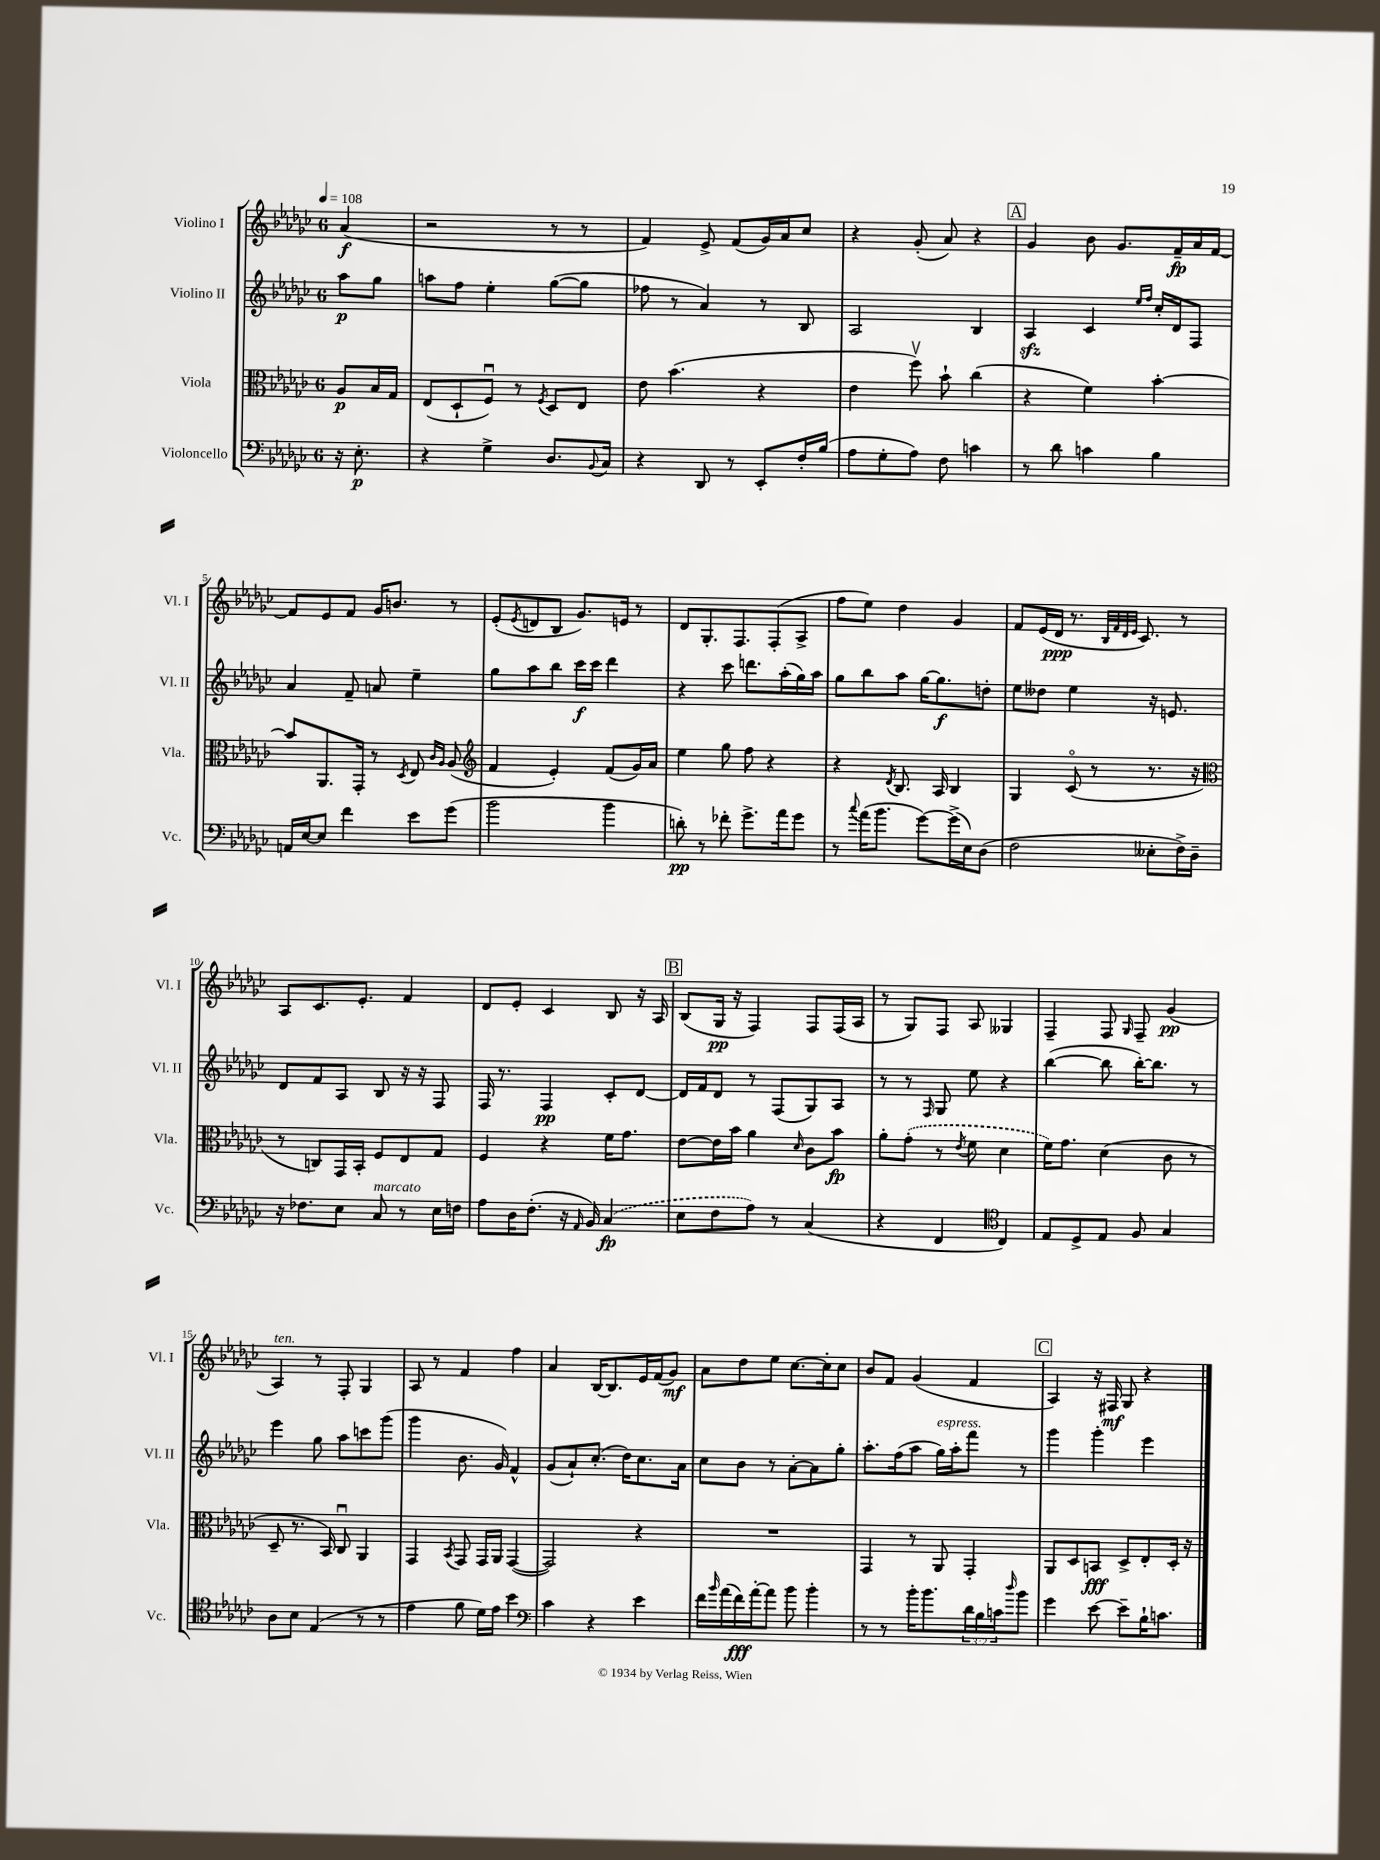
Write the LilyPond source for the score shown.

<<
\new StaffGroup <<
\new Staff = "s0" \with { instrumentName = "Violino I" shortInstrumentName = "Vl. I" } {
    \clef treble \key ges \major \once \override Staff.TimeSignature.style = #'single-digit \time 6/8 \partial 4 \tempo 4 = 108
    aes'4\f( |
    r2 r8 r8 |
    f'4) ees'8-> f'8( ges'16) aes'16 ces''8 |
    r4 ges'8-.( aes'8) r4 |
    \mark \markup { \box "A" } ges'4 bes'8 ges'8. f'16--\fp aes'16 f'16~ |
    f'8 ees'8 f'8 ges'16 b'8. r8 |
    ees'8-.( \acciaccatura { ees'8 } d'8 bes8 ges'8.) e'16 r8 |
    des'8 ges8.-. f8. f8-.( aes8-> |
    f''8 ees''8) des''4 ges'4 |
    f'8 ees'16( des'16\ppp r8. \grace { bes32 f'32 des'32 ees'32 } ces'8.) r8 |
    aes8 ces'8. ees'8.-. f'4 |
    des'8 ees'8-. ces'4 bes8 r16 aes16 |
    \mark \markup { \box "B" } bes8( ges16\pp r16 f4) f8 f16( aes16 |
    r8 ges8) f8 aes8 geses4 |
    f4-- f8 \grace { ges16 } f8-- ges'4\pp( |
    aes4^\markup { \italic "ten." }) r8 f8-. ges4 |
    aes8 r8 f'4 f''4 |
    aes'4 bes16~ bes8. ees'16 f'16( ges'8\mf) |
    aes'8 des''8 ees''8 ces''8.~ ces''16-. ces''8 |
    bes'8 f'8 ges'4( f'4 |
    \mark \markup { \box "C" } aes4) r16 fis16\mf ges8 r4 \bar "|." |
}
\new Staff = "s1" \with { instrumentName = "Violino II" shortInstrumentName = "Vl. II" } {
    \clef treble \key ges \major \once \override Staff.TimeSignature.style = #'single-digit \time 6/8 \partial 4
    aes''8\p ges''8 |
    a''8 f''8 ees''4-. ges''8~( ges''8 |
    fes''8 r8 aes'4) r8 bes8 |
    aes2 bes4 |
    \mark \markup { \box "A" } aes4\sfz ces'4 \grace { ees''16 f''16 } ces''16-. des'16 f8 |
    aes'4 f'8-- a'8 ees''4-- |
    ges''8 aes''8 bes''8 ces'''16\f ces'''16 des'''4 |
    r4 ces'''8 d'''8. aes''16-.( ges''16) aes''16 |
    ges''8 bes''8 aes''8 ges''16~ ges''8.\f d''8-. |
    ees''8 deses''8 ees''4 r16 e'8. |
    des'8 f'8 aes8 bes8 r16 r16 f8 |
    f16 r8. f4\pp ces'8-. des'8~ |
    \mark \markup { \box "B" } des'16 f'16 des'8 r8 f8( ges8) aes8 |
    r8 r8 \grace { f16 } ges8 ees''8 r4 |
    bes''4~( bes''8 bes''16~-.) bes''8. r8 |
    ees'''4 ges''8 aes''8 c'''8 ges'''8( |
    ges'''4 bes'8. ges'16) f'4-^ |
    ges'8( aes'8-!) ces''8.-.( des''16) ces''8. aes'16 |
    ces''8 bes'8 r8 aes'8~-. aes'8 ges''8-. |
    aes''8.-. f''16( aes''8 ges''16^\markup { \italic "espress." }) aes''16-. f'''8 r8 |
    \mark \markup { \box "C" } ges'''4 ges'''4-. ees'''4 \bar "|." |
}
\new Staff = "s2" \with { instrumentName = "Viola" shortInstrumentName = "Vla." } {
    \clef alto \key ges \major \once \override Staff.TimeSignature.style = #'single-digit \time 6/8 \partial 4
    aes8\p bes16 ges16 |
    ees8( des8-! f8\downbow) r8 \acciaccatura { f8 } des8 ees8 |
    ees'8 bes'4.( r4 |
    ees'4 f''8\upbow) bes'8-! ces''4( |
    \mark \markup { \box "A" } r4 f'4) bes'4~-. |
    bes'8 aes,8. ges,16-. r8 \acciaccatura { des8 } ees8 \grace { ces'16 aes16 } aes8( |
    \clef treble f'4 ees'4-.) f'8( ges'16) aes'16 |
    ees''4 ges''8 f''8 r4 |
    r4 \acciaccatura { des'8 } bes8. aes16 bes4 |
    ges4 ces'8\flageolet( r8 r8. r16 |
    \clef alto r8 c8) ges,16 bes,16-. f8 ees8 ges8 |
    f4 r4 f'16 ges'8. |
    \mark \markup { \box "B" } ees'8~ ees'16 bes'16 aes'4 \grace { des'16 } ces'8 bes'8\fp |
    aes'8-. \once \slurDashed ges'8-.( r8 \acciaccatura { ees'8 } f'8 des'4 |
    f'16) ges'8. des'4( ces'8 r8 |
    des8-- r8. bes,16) ces8\downbow aes,4 |
    ges,4 \acciaccatura { bes,8 } ges,8 ges,16 aes,16 ges,4~( |
    ges,2) r4 |
    R2. |
    ges,4 r8 aes,8 ges,4-. |
    \mark \markup { \box "C" } aes,8 des8 b,8\fff des8-> ees8-. des16-. r16 \bar "|." |
}
\new Staff = "s3" \with { instrumentName = "Violoncello" shortInstrumentName = "Vc." } {
    \clef bass \key ges \major \once \override Staff.TimeSignature.style = #'single-digit \time 6/8 \override Staff.TupletNumber.text = #tuplet-number::calc-fraction-text \partial 4
    r16 ees8.-.\p |
    r4 ges4-> des8. \appoggiatura { bes,8 } ces16 |
    r4 des,8 r8 ees,8-. f16-. bes16( |
    aes8 ges8-. aes8) f8 c'4 |
    \mark \markup { \box "A" } r8 des'8 c'4 bes4 |
    a,16 ees16~ ees8 f'4 ees'8 ges'8( |
    bes'2 bes'4 |
    d'8-.\pp) r8 fes'8-. ges'8.-> aes'16 ges'8 |
    r8 \appoggiatura { ces''8 } aes'16( bes'8. ges'8~) ges'16->( ees16) des8( |
    f2 eeses8-. f16->) des16-- |
    r16 fes8. ees8 ces8^\markup { \italic "marcato" } r8 ees16 f16 |
    aes8 des16 f8.-.( r16 \grace { aes,16 } bes,16) \once \slurDashed ces4\fp( |
    \mark \markup { \box "B" } ees8 f8 aes8) r8 ces4( |
    r4 f,4 \clef tenor ces4) |
    ees8 des8-> ees8 f8 ges4 |
    aes8 bes8 ees4( r8 r8 |
    ees'4 f'8 des'16) ees'16 bes'4 |
    \clef bass ces'4 r4 ees'4 |
    f'16 \grace { bes'16 } aes'16( f'16\fff) aes'16~-. aes'8 bes'8 bes'4-. |
    r8 r8 bes'16-. bes'8. \tuplet 3/2 { des'16 bes16 c'16 } \grace { des''16 } bes'8 |
    \mark \markup { \box "C" } ges'4 ees'8~ ees'8-- bes16-! c'8. \bar "|." |
}
>>
>>
